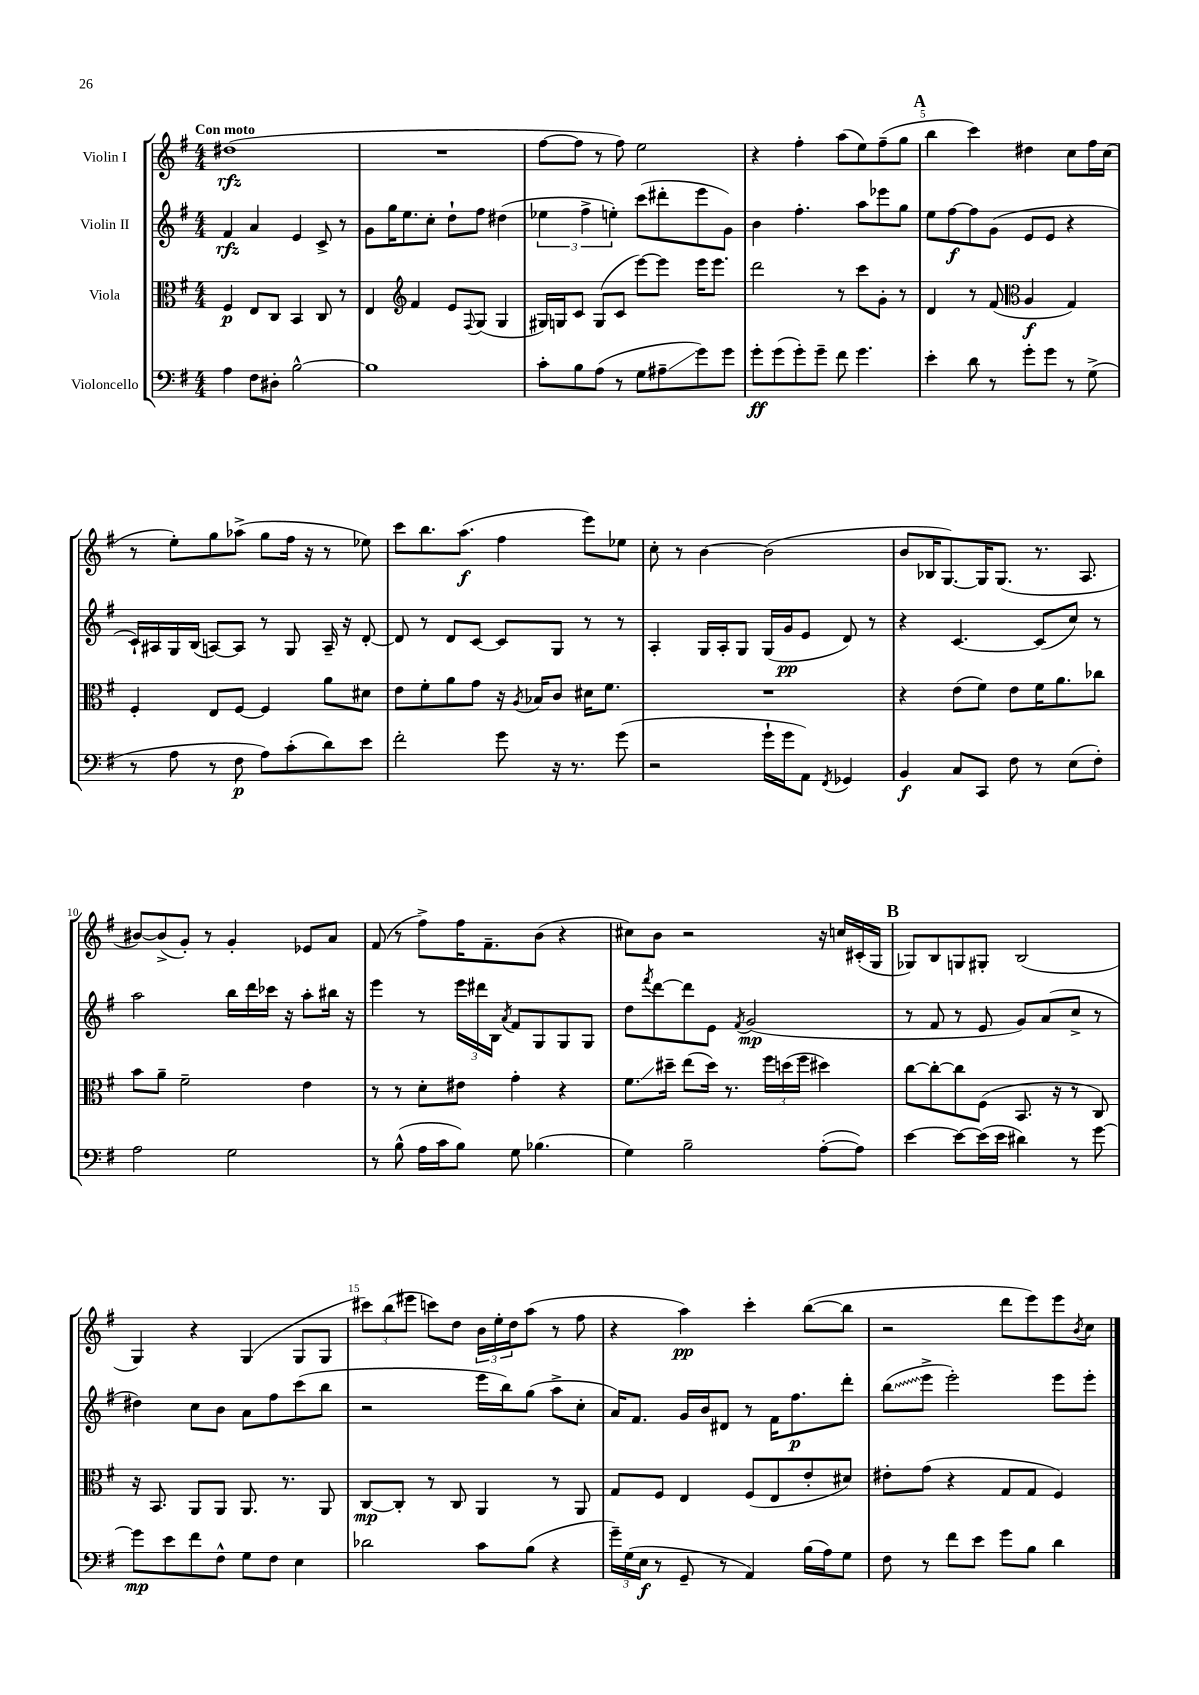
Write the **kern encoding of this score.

**kern	**kern	**kern	**kern
*staff4	*staff3	*staff2	*staff1
*clefF4	*clefC3	*clefG2	*clefG2
*k[f#]	*k[f#]	*k[f#]	*k[f#]
*M4/4	*M4/4	*M4/4	*M4/4
4A	4F#	4f#	(1dd#
8F#	8E	4a	.
8D#'	8C	.	.
[2B^^	4BB	4e	.
.	8C	8c^	.
.	8r	8r	.
=	=	=	=
1B]	4E	8g	1r
.	.	16gg	.
.	.	8.ee	.
*	*clefG2	*	*
.	4f#	.	.
.	.	8cc'	.
.	8e	8dd`	.
.	8qqF#	.	.
.	(8G	8ff#	.
.	4G	(4dd#	.
=	=	=	=
8c'	16G#)	6ee-	[8ff#
.	16G	.	.
8B	8c	.	8ff#]
.	.	6ff#^	.
(8A	(8G	.	8r
.	.	6ee')	.
8r	8c	.	8ff#)
8G	[8eee)	(8ccc	2ee
8A#~	8eee]	8ddd#'	.
8g)	16eee	8eee	.
.	8.eee	.	.
8g	.	8g)	.
=	=	=	=
8g'	2ddd	4b	4r
(8g	.	.	.
8g')	.	4.ff#'	4ff#'
8g~	.	.	.
8f#	8r	.	(8aa
4.g	8ccc	8aa	8ee)
.	8g'	8eee-	(8ff#~
.	8r	8gg	8gg
=	=	=	=
4e'	4d	8ee	4bb
.	.	[8ff#	.
8d	8r	8ff#]	4ccc)
8r	(8f#	(8g	.
*	*clefC3	*	*
8g'	4A	8e	4dd#
8g	.	8e	.
8r	4G)	4r	8cc
(8G^	.	.	16ff#
.	.	.	(16cc
=	=	=	=
8r	4F#'	16c`)	8r
.	.	16A#	.
8A	.	16G	8ee')
.	.	(16B	.
8r	8E	[8A)	8gg
8F#	[8F#	8A]	(8aa-^
8A)	4F#]	8r	8gg
(8c'	.	8G	16ff#
.	.	.	16r
8d)	8a	16A~	8r
.	.	16r	.
8e	8d#	[8d'	8ee-)
=	=	=	=
2f#'	8e	8d]	8ccc
.	8f#'	8r	8.bb
.	8a	8d	.
.	.	.	(8.aa
.	8g	[8c	.
8g	16r	8c]	4ff#
.	8qA	.	.
.	16B-	.	.
16r	8c	8G	.
8.r	.	.	.
.	16d#	8r	8eee)
.	8.f#	.	.
(8g	.	8r	8ee-
=	=	=	=
2r	1r	4A'	8cc'
.	.	.	8r
.	.	16G	[4b
.	.	16A'	.
.	.	8G	.
16g`	.	(16G	(2b]
16g	.	16g	.
8AA)	.	8e	.
8qFF#	.	.	.
4GG-	.	8d)	.
.	.	8r	.
=	=	=	=
4BB	4r	4r	8b
.	.	.	16B-
.	.	.	[8.G)
8C	(8e	[4.c	.
8CC	8f#)	.	16G]
.	.	.	(8.G
8F#	8e	.	.
8r	16f#	(8c]	8.r
.	8.a	.	.
(8E	.	8cc)	.
.	.	.	8.A
8F#')	8cc-	8r	.
=	=	=	=
2A	8b	2aa	[8b#)
.	8a~	.	(8b#^]
.	2f#~	.	8g')
.	.	.	8r
2G	.	16bb	4g'
.	.	16ddd	.
.	.	16ccc-	.
.	.	16r	.
.	4e	8aa'	8e-
.	.	16bb#	8a
.	.	16r	.
=	=	=	=
8r	8r	4eee	(8f#
(8B^^	8r	.	8r
16A	8d'	8r	8ff#^)
16c	.	.	.
8B)	8e#	24eee	16ff#
.	.	24ddd#	.
.	.	.	8.f#~
.	.	24B	.
.	.	8qa	.
8G	4g'	8f#	.
(4.B-	.	8G	(8b
.	4r	8G	4r
.	.	8G	.
=	=	=	=
4G)	8.f#	8dd	8cc#)
.	.	8qfff#	.
.	.	[8ddd	8b
.	16dd#~	.	.
2B~	(8ee	8ddd]	2r
.	16dd#)	8e	.
.	8.r	.	.
.	.	8qf#	.
.	.	(2g	.
.	24ff#	.	.
.	(24dd	.	.
.	24ff#	.	.
([8A'	4dd#)	.	16r
.	.	.	16cc
8A])	.	.	(16c#'
.	.	.	16G
=	=	=	=
[4e	[8cc	8r	8G-)
.	8cc'_	8f#	8B
8e_	8cc]	8r	8G
(16e]	(8F#	8e	8G#'
16e	.	.	.
4d#)	8.BB	8g)	(2B
.	.	(8a	.
.	16r	.	.
8r	8r	8cc^	.
[8g	8C)	8r	.
=	=	=	=
8g]	16r	4dd#)	4G)
.	8.BB	.	.
8e	.	.	.
8f#	8AA	8cc	4r
8F#^^	8AA	8b	.
8G	8.AA	8a	(4G
8F#	.	8ff#	.
.	8.r	.	.
4E	.	(8ccc	8G
.	8AA	8bb	8G
=	=	=	=
2d-	[8C	2r	12ccc#)
.	.	.	(12bb
.	8C']	.	.
.	.	.	12eee#
.	8r	.	8ccc)
.	8C	.	8dd
8c	4AA	16eee	24b
.	.	.	24ee'
.	.	16bb)	.
.	.	.	24dd
(8B	.	(8gg	(8aa
4r	8r	8aa^	8r
.	8AA	8cc'	8ff#
=	=	=	=
24g~)	8G	16a)	4r
(24G	.	.	.
.	.	8.f#	.
24E	.	.	.
8r	8F#	.	.
8GG~	4E	16g	4aa)
.	.	16b	.
8r	.	8d#	.
4AA)	(8F#	8r	4ccc'
.	8E	16f#	.
.	.	8.ff#	.
(16B	8e'	.	([8bb
16A)	.	.	.
8G	8d#)	8ddd'	8bb]
=	=	=	=
8F#	8e#'	(8bb	2r
8r	(8g	8eee^	.
8f#	4r	2eee')	.
8e	.	.	.
8g	8G	.	8ddd
8B	8G	.	8eee)
4d	4F#)	8eee	8eee
.	.	.	8qb
.	.	8eee'	8cc
==	==	==	==
*-	*-	*-	*-
